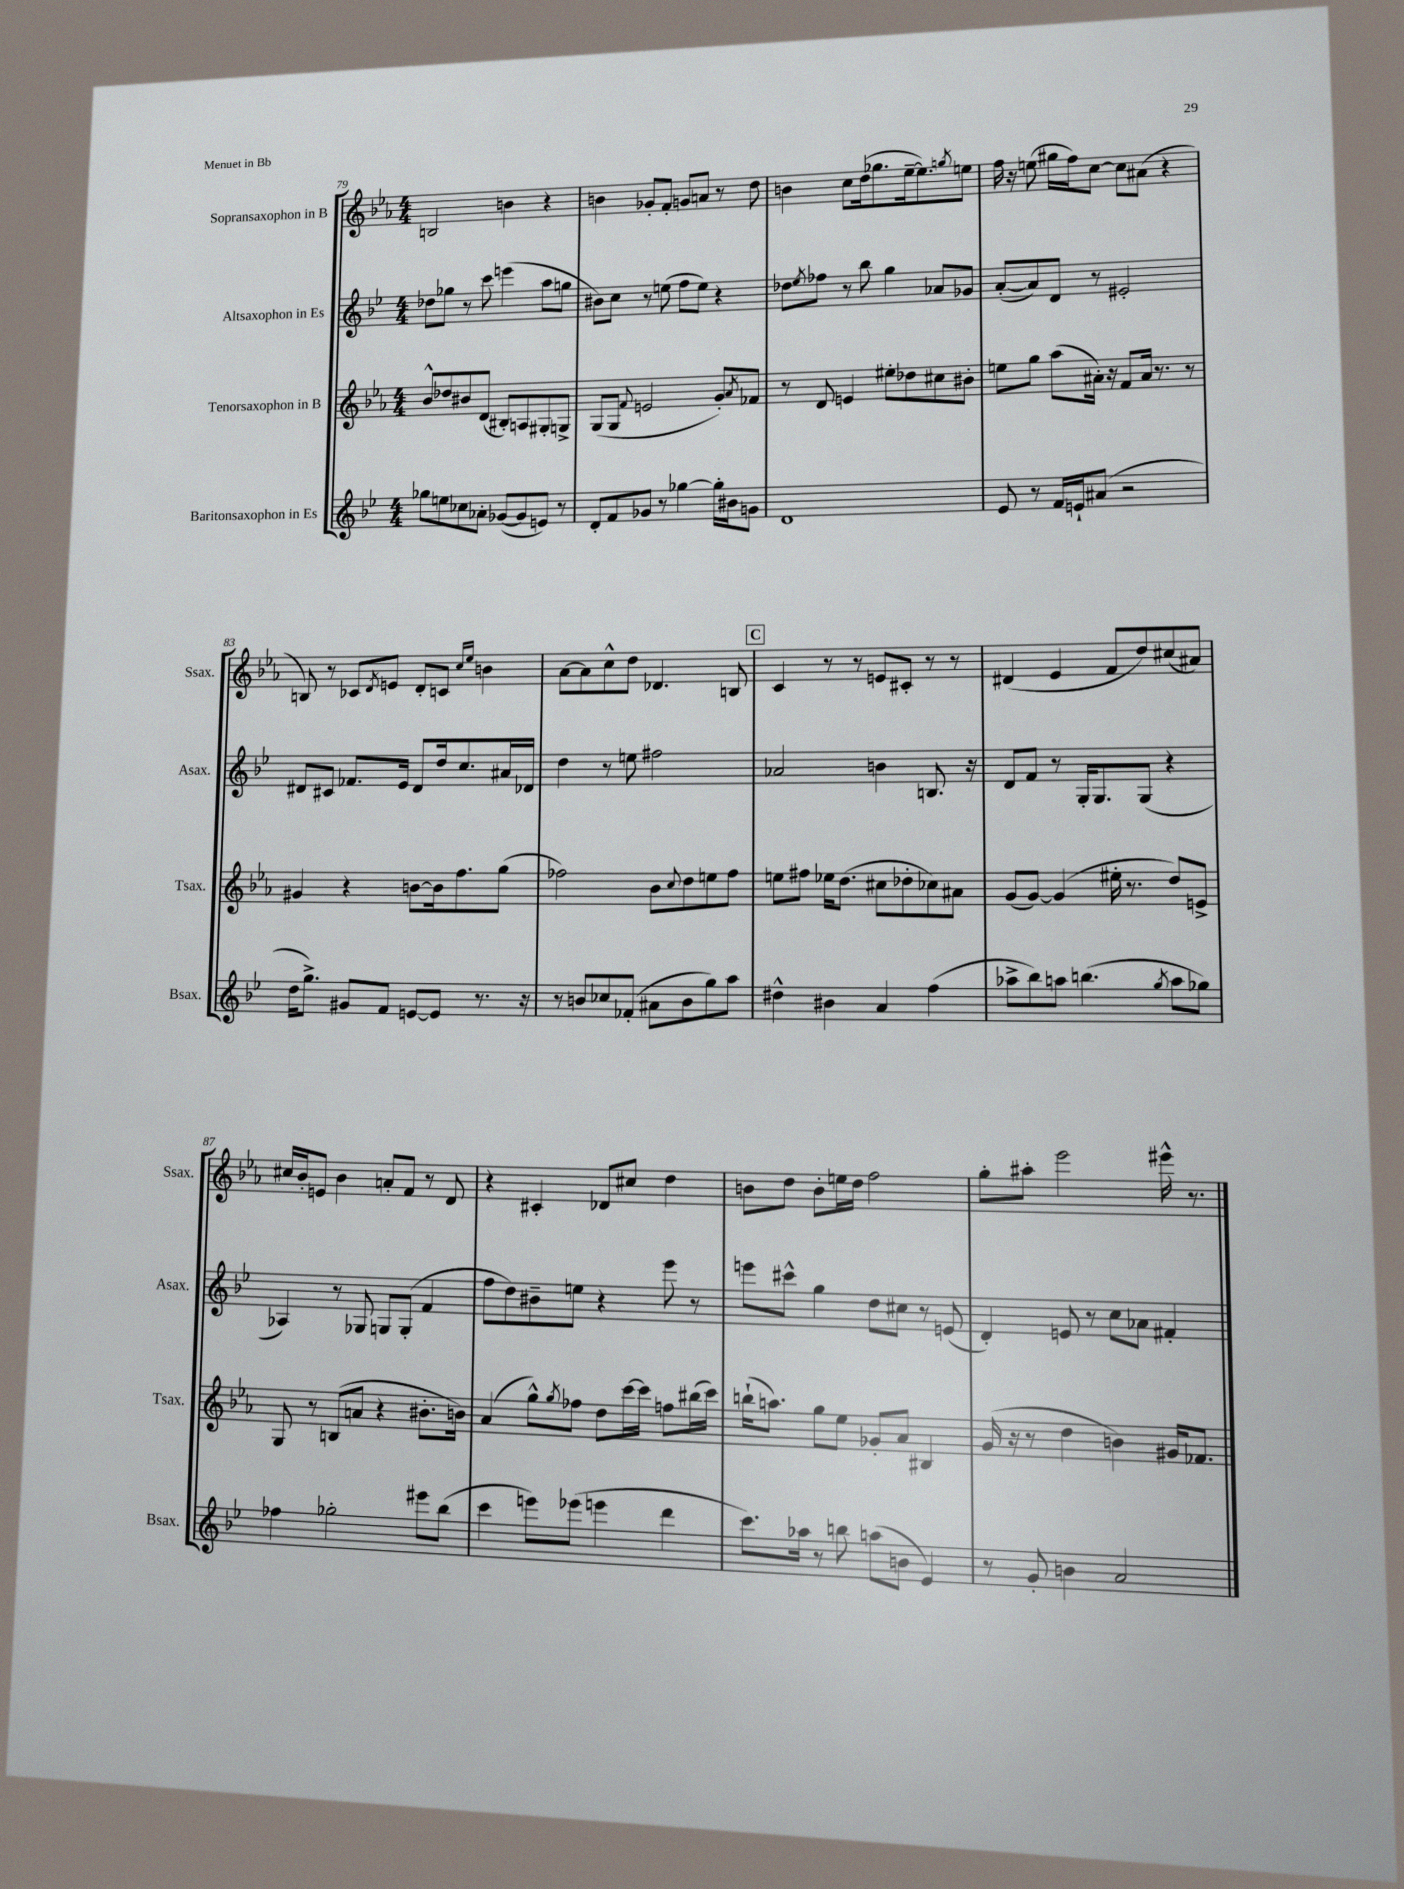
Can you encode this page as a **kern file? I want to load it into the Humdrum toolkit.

**kern	**kern	**kern	**kern
*staff4	*staff3	*staff2	*staff1
*clefG2	*clefG2	*clefG2	*clefG2
*k[b-e-]	*k[b-e-a-]	*k[b-e-]	*k[b-e-a-]
*M4/4	*M4/4	*M4/4	*M4/4
8gg-	8b-^^	8dd-	2B
8ee	8dd-	8gg-	.
8cc-	8b#	8r	.
8a-'	(8d	8ccc	.
([8g-	8B#')	(4eee	4b
8g-]	8A	.	.
8e)	8G#'	8aa	4r
8r	8G^	8gg	.
=	=	=	=
8d'	(8G	8b#)	4b
8f	8G	8cc	.
.	8qqf	.	.
8g-	2e	8r	8g-'
8r	.	(8ee	8f'
[4gg-	.	8ff	8g
.	.	8ee)	8a
16gg-']	8g')	4r	8r
16b#	.	.	.
.	8qa-	.	.
8g	8f-	.	8dd
=	=	=	=
1d	8r	8dd-	4b
.	.	8qee-	.
.	8d	8ff-	.
.	4e	8r	8cc
.	.	8bb-	(16dd
.	.	.	8.gg-
.	8ee#'	4gg	.
.	8dd-	.	[16ee-~
.	.	.	8.ee-])
.	8cc#	8a-	.
.	.	.	8qgg
.	8b#'	8g-	8ee
=	=	=	=
8e-	8ee	([8a'	16ff
.	.	.	16r
8r	8gg	8a])	(8ee
16f	(8aa-	8d	16gg#
16e`	.	.	16ff)
(8a#	16a#')	8r	[8cc
.	16r	.	.
2r	8f	2e#'	8cc]
.	16a#	.	(8a#
.	8.r	.	.
.	.	.	4r
.	8r	.	.
=	=	=	=
16dd	4g#	8d#	8B)
8.gg^)	.	.	.
.	.	8c#	8r
8g#	4r	8.f-	8c-
.	.	.	8qd
8f	.	.	8e
.	.	16e-	.
[8e	[8b	8d#	8d'
8e]	16b]	16dd	8c
.	8.ff	8.cc	.
.	.	.	16qqcc
.	.	.	16qqee-
8.r	.	.	4b
.	(8gg	16a#	.
16r	.	16d-	.
=	=	=	=
8r	2ff-)	4dd	[8a-
8b	.	.	8a-]
8cc-	.	8r	8cc^^
(8f-'	.	8ee	8dd
8a#	8b-	2ff#	4.d-
.	8qqcc	.	.
8b	8dd	.	.
8gg)	8ee	.	.
8aa	8ff-	.	8B
=	=	=	=
4dd#^^	8ee	2a-	4c
.	8ff#	.	.
4b#	16ee-	.	8r
.	(8.dd	.	.
.	.	.	8r
4a	8cc#	4b	8e
.	8dd-'	.	8c#'
(4ff	8cc-)	8.B	8r
.	8a#	.	8r
.	.	16r	.
=	=	=	=
8aa-^	(8g	8d	(4d#
8bb-)	[8g)	8f	.
8aa	(4g]	8r	4e-
(4.bb	.	16G'	.
.	.	8.G	.
.	16ee#'	.	8f
.	8.r	.	.
.	.	(8G	8dd)
8qgg	.	.	.
8aa	8dd)	4r	(8cc#
8gg-)	8e^	.	8a#)
=	=	=	=
4ff-	8G	4A-)	16cc#
.	.	.	16b-'
.	8r	.	8e
2gg-'	(8B	8r	4b-
.	8a	8G-	.
.	4r	8G	8a'
.	.	(8G'	8f
8eee#	8.b#'	4f	8r
(8bb-	.	.	8d
.	16b)	.	.
=	=	=	=
4ccc	(4a-	8ff	4r
.	.	8dd)	.
8eee)	8gg^^)	8b#~	4c#'
.	8qgg	.	.
(8eee-	8ff-	8ee	.
4eee	8dd	4r	8d-
.	[16ccc	.	8cc#
.	16ccc]	.	.
4ddd	8ff	8eee-	4dd
.	(16bb#	8r	.
.	16ccc)	.	.
=	=	=	=
8.ccc)	(16bb`	8eee	8b
.	8.aa)	.	.
.	.	8ccc#^^	8dd
16aa-	.	.	.
8r	8gg	4gg	8b'
8bb	8ee-	.	16ee
.	.	.	16dd
(8aa	8g-'	8dd	2ff
8b	8a-	8cc#	.
4e-)	4B#	8r	.
.	.	(8e	.
=	=	=	=
8r	(16g	4d')	8gg'
.	16r	.	.
8g'	8r	.	8aa#'
4b	4dd	8e	2eee-
.	.	8r	.
2a	4b)	8cc	.
.	.	8a-	.
.	16g#	4f#'	16eee#^^
.	8.f-	.	8.r
==	==	==	==
*-	*-	*-	*-
